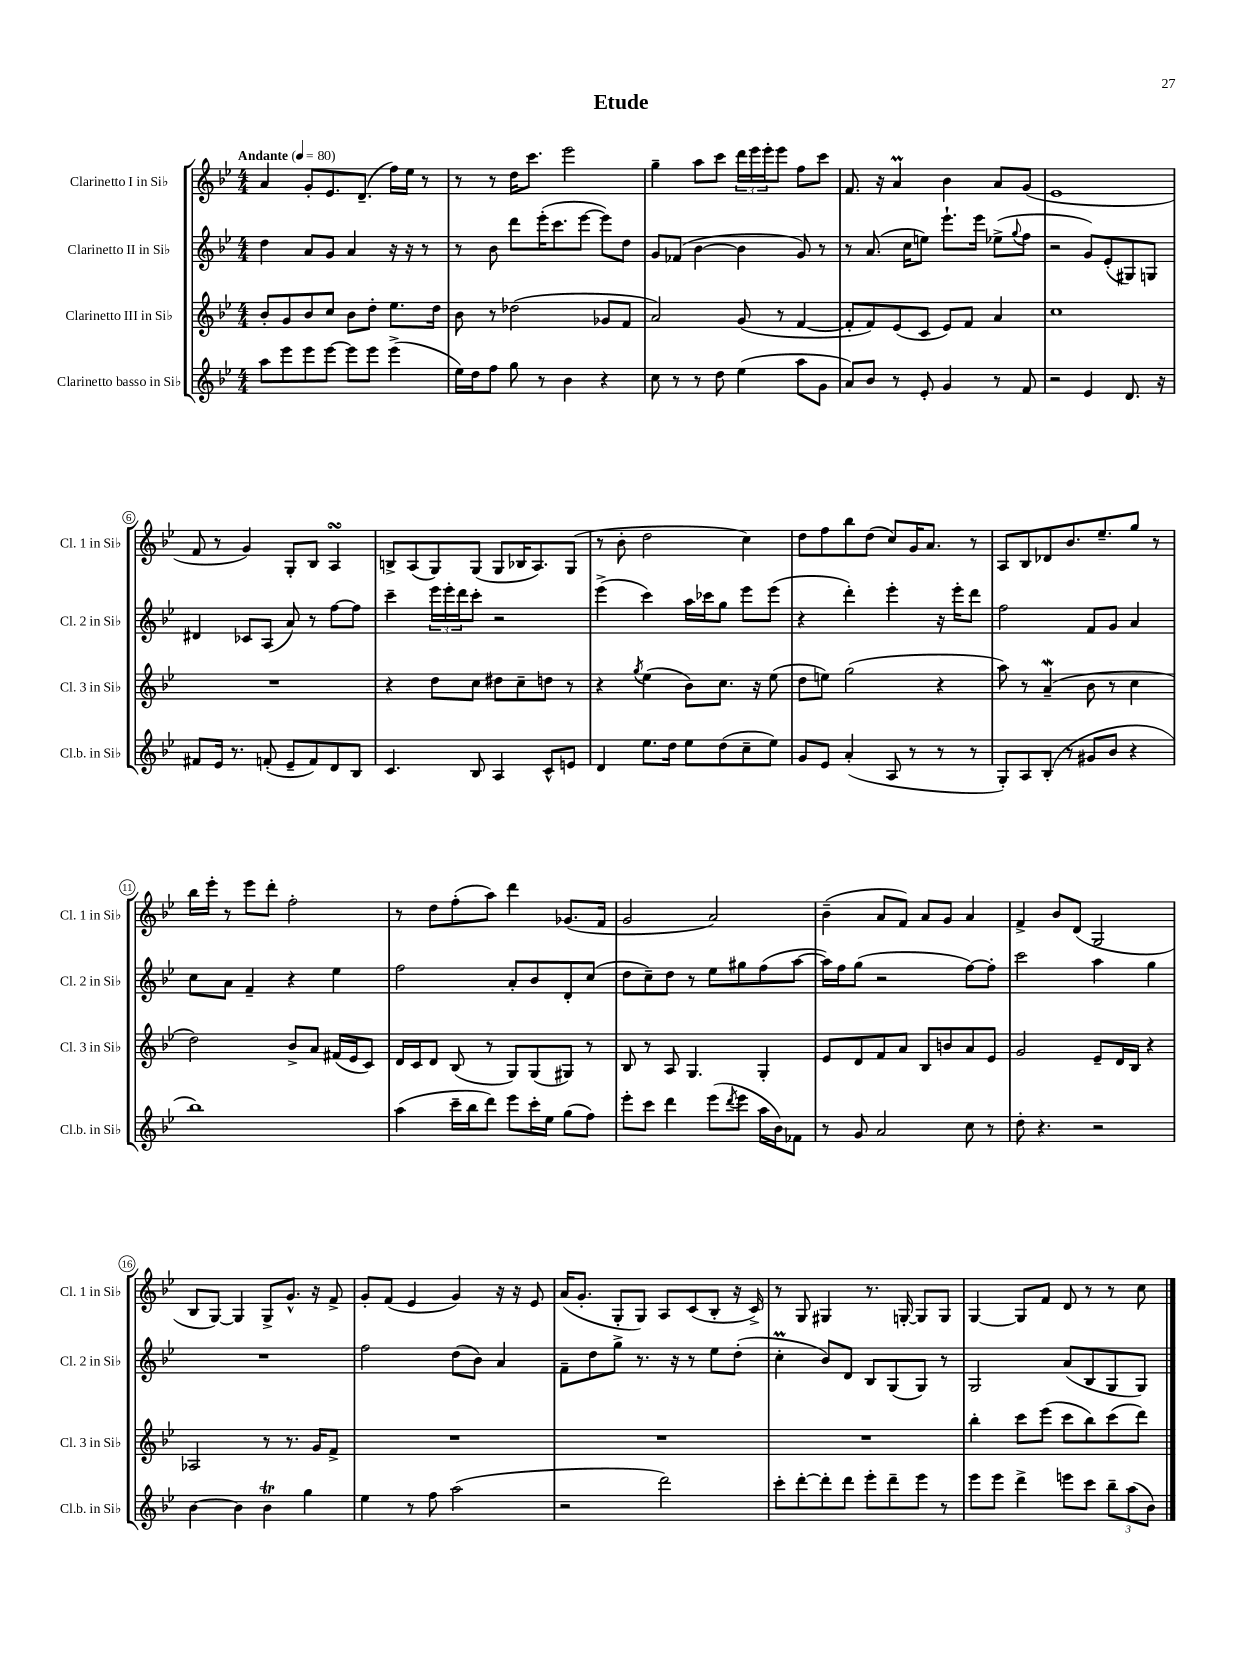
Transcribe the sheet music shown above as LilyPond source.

\header { title = "Etude" }
<<
\new StaffGroup <<
\new Staff = "s0" \with { instrumentName = "Clarinetto I in Sib" shortInstrumentName = "Cl. 1 in Sib" } {
    \clef treble \key bes \major \numericTimeSignature \time 4/4 \tempo "Andante" 4 = 80
    a'4 g'8-. ees'8. d'8.--( f''16) ees''16 r8 |
    r8 r8 d''16 c'''8. ees'''2 |
    g''4-- a''8 c'''8 \tuplet 3/2 { d'''16 ees'''16 ees'''16-. } ees'''8 f''8 c'''8 |
    f'8. r16 a'4\prall bes'4 a'8 g'8( |
    ees'1 |
    f'8 r8 g'4) g8-. bes8 a4\turn |
    b8-> a8( g8) g8( g8 bes16 a8.) g8( |
    r8 bes'8-. d''2 c''4) |
    d''8 f''8 bes''8 d''8( c''8) g'16 a'8. r8 |
    a8 bes8 des'8 bes'8. ees''8.-- g''8 r8 |
    bes''16 ees'''16-. r8 ees'''8 d'''8-. f''2-. |
    r8 d''8 f''8-.( a''8) d'''4 ges'8.( f'16 |
    g'2 a'2) |
    bes'4--( a'8 f'8) a'8 g'8 a'4 |
    f'4-> bes'8 d'8( g2 |
    bes8 g8~) g4 g8-> g'8.-^ r16 f'8-> |
    g'8-. f'8( ees'4 g'4) r16 r16 ees'8 |
    a'16( g'8.-. g8-. g8) a8 c'8( bes8-. r16 c'16->) |
    r8 g8 gis4 r8. g16~-. g8 g8 |
    g4~ g8 f'8 d'8 r8 r8 c''8 \bar "|." |
}
\new Staff = "s1" \with { instrumentName = "Clarinetto II in Sib" shortInstrumentName = "Cl. 2 in Sib" } {
    \clef treble \key bes \major \numericTimeSignature \time 4/4
    d''4 a'8 g'8 a'4 r16 r16 r8 |
    r8 bes'8 d'''8 ees'''16-.( c'''8. ees'''8~ ees'''8) d''8 |
    g'8 fes'8( bes'4~ bes'4 g'8) r8 |
    r8 a'8.( c''16 e''8) ees'''8.-! ees'''16 ees''8->( \appoggiatura { g''8 } f''8 |
    r2 g'8) ees'8-.( gis8) g8 |
    dis'4 ces'8 a8( a'8) r8 f''8~ f''8 |
    c'''4-- \tuplet 3/2 { ees'''16 ees'''16-. d'''16 } c'''8-. r2 |
    ees'''4->( c'''4) a''16 ces'''16 g''8 ees'''8 ees'''8( |
    r4 d'''4-.) ees'''4-. r16 ees'''16-. d'''8 |
    f''2 f'8 g'8 a'4 |
    c''8 a'8 f'4-- r4 ees''4 |
    f''2 a'8-. bes'8 d'8-. c''8( |
    d''8 c''8--) d''8 r8 ees''8 gis''8 f''8( a''8~ |
    a''16) f''16 g''8( r2 f''8~) f''8-. |
    c'''2 a''4 g''4 |
    R1 |
    f''2 d''8( bes'8) a'4 |
    f'8-- d''8 g''8-> r8. r16 r8 ees''8 d''8-.( |
    c''4-.\prall bes'8) d'8 bes8 g8( g8) r8 |
    g2 a'8( bes8 g8 g8) \bar "|." |
}
\new Staff = "s2" \with { instrumentName = "Clarinetto III in Sib" shortInstrumentName = "Cl. 3 in Sib" } {
    \clef treble \key bes \major \numericTimeSignature \time 4/4
    bes'8-. g'8 bes'8 c''8 bes'8 d''8-. ees''8. d''16 |
    bes'8 r8 des''2( ges'8 f'8 |
    a'2) g'8( r8 f'4~ |
    f'8-. f'8) ees'8( c'8 ees'8) f'8 a'4 |
    c''1 |
    R1 |
    r4 d''8 c''8 dis''8 c''8-- d''8 r8 |
    r4 \acciaccatura { g''8 } ees''4( bes'8) c''8. r16 ees''8( |
    d''8 e''8) g''2( r4 |
    a''8) r8 a'4--\mordent( bes'8 r8 c''4 |
    d''2) bes'8-> a'8 fis'16( ees'16 c'8) |
    d'16 c'16 d'8 bes8( r8 g8) g8( gis8) r8 |
    bes8 r8 a8 g4. g4-. |
    ees'8 d'8 f'8 a'8 bes8 b'8 a'8 ees'8 |
    g'2 ees'8-- d'16 bes16 r4 |
    aes2 r8 r8. g'16 f'8-> |
    R1 |
    R1 |
    R1 |
    bes''4-. c'''8 ees'''8( c'''8 bes''8) c'''8( d'''8) \bar "|." |
}
\new Staff = "s3" \with { instrumentName = "Clarinetto basso in Sib" shortInstrumentName = "Cl.b. in Sib" } {
    \clef treble \key bes \major \numericTimeSignature \time 4/4
    a''8 ees'''8 ees'''8 ees'''8~ ees'''8 ees'''8 ees'''4->( |
    ees''16) d''16 f''8 g''8 r8 bes'4 r4 |
    c''8 r8 r8 d''8 ees''4( a''8 g'8 |
    a'8) bes'8 r8 ees'8-. g'4 r8 f'8 |
    r2 ees'4 d'8. r16 |
    fis'8 ees'16 r8. f'8-.( ees'8-- f'8) d'8 bes8 |
    c'4. bes8 a4 c'8-^ e'8 |
    d'4 ees''8. d''16 ees''8 d''8( c''8-- ees''8) |
    g'8 ees'8 a'4-.( a8 r8 r8 r8 |
    g8-.) a8 bes8-.( r8 gis'8 bes'8 r4 |
    bes''1) |
    a''4( c'''16-- bes''16 d'''8) ees'''8 c'''16-. ees''16 g''8( f''8) |
    ees'''8-. c'''8 d'''4 ees'''8( \acciaccatura { d'''8 } ees'''8 a''16 bes'16) fes'8 |
    r8 g'8 a'2 c''8 r8 |
    d''8-. r4. r2 |
    bes'4~ bes'4 bes'4\trill g''4 |
    ees''4 r8 f''8 a''2( |
    r2 d'''2) |
    c'''8-. d'''8~-. d'''8-. d'''8 ees'''8-. d'''8-- ees'''8 r8 |
    ees'''8 ees'''8 d'''4-> e'''8 c'''8 \tuplet 3/2 { bes''8-- a''8( bes'8) } \bar "|." |
}
>>
>>
\layout { \context { \Score \override BarNumber.stencil = #(make-stencil-circler 0.1 0.3 ly:text-interface::print) } }
